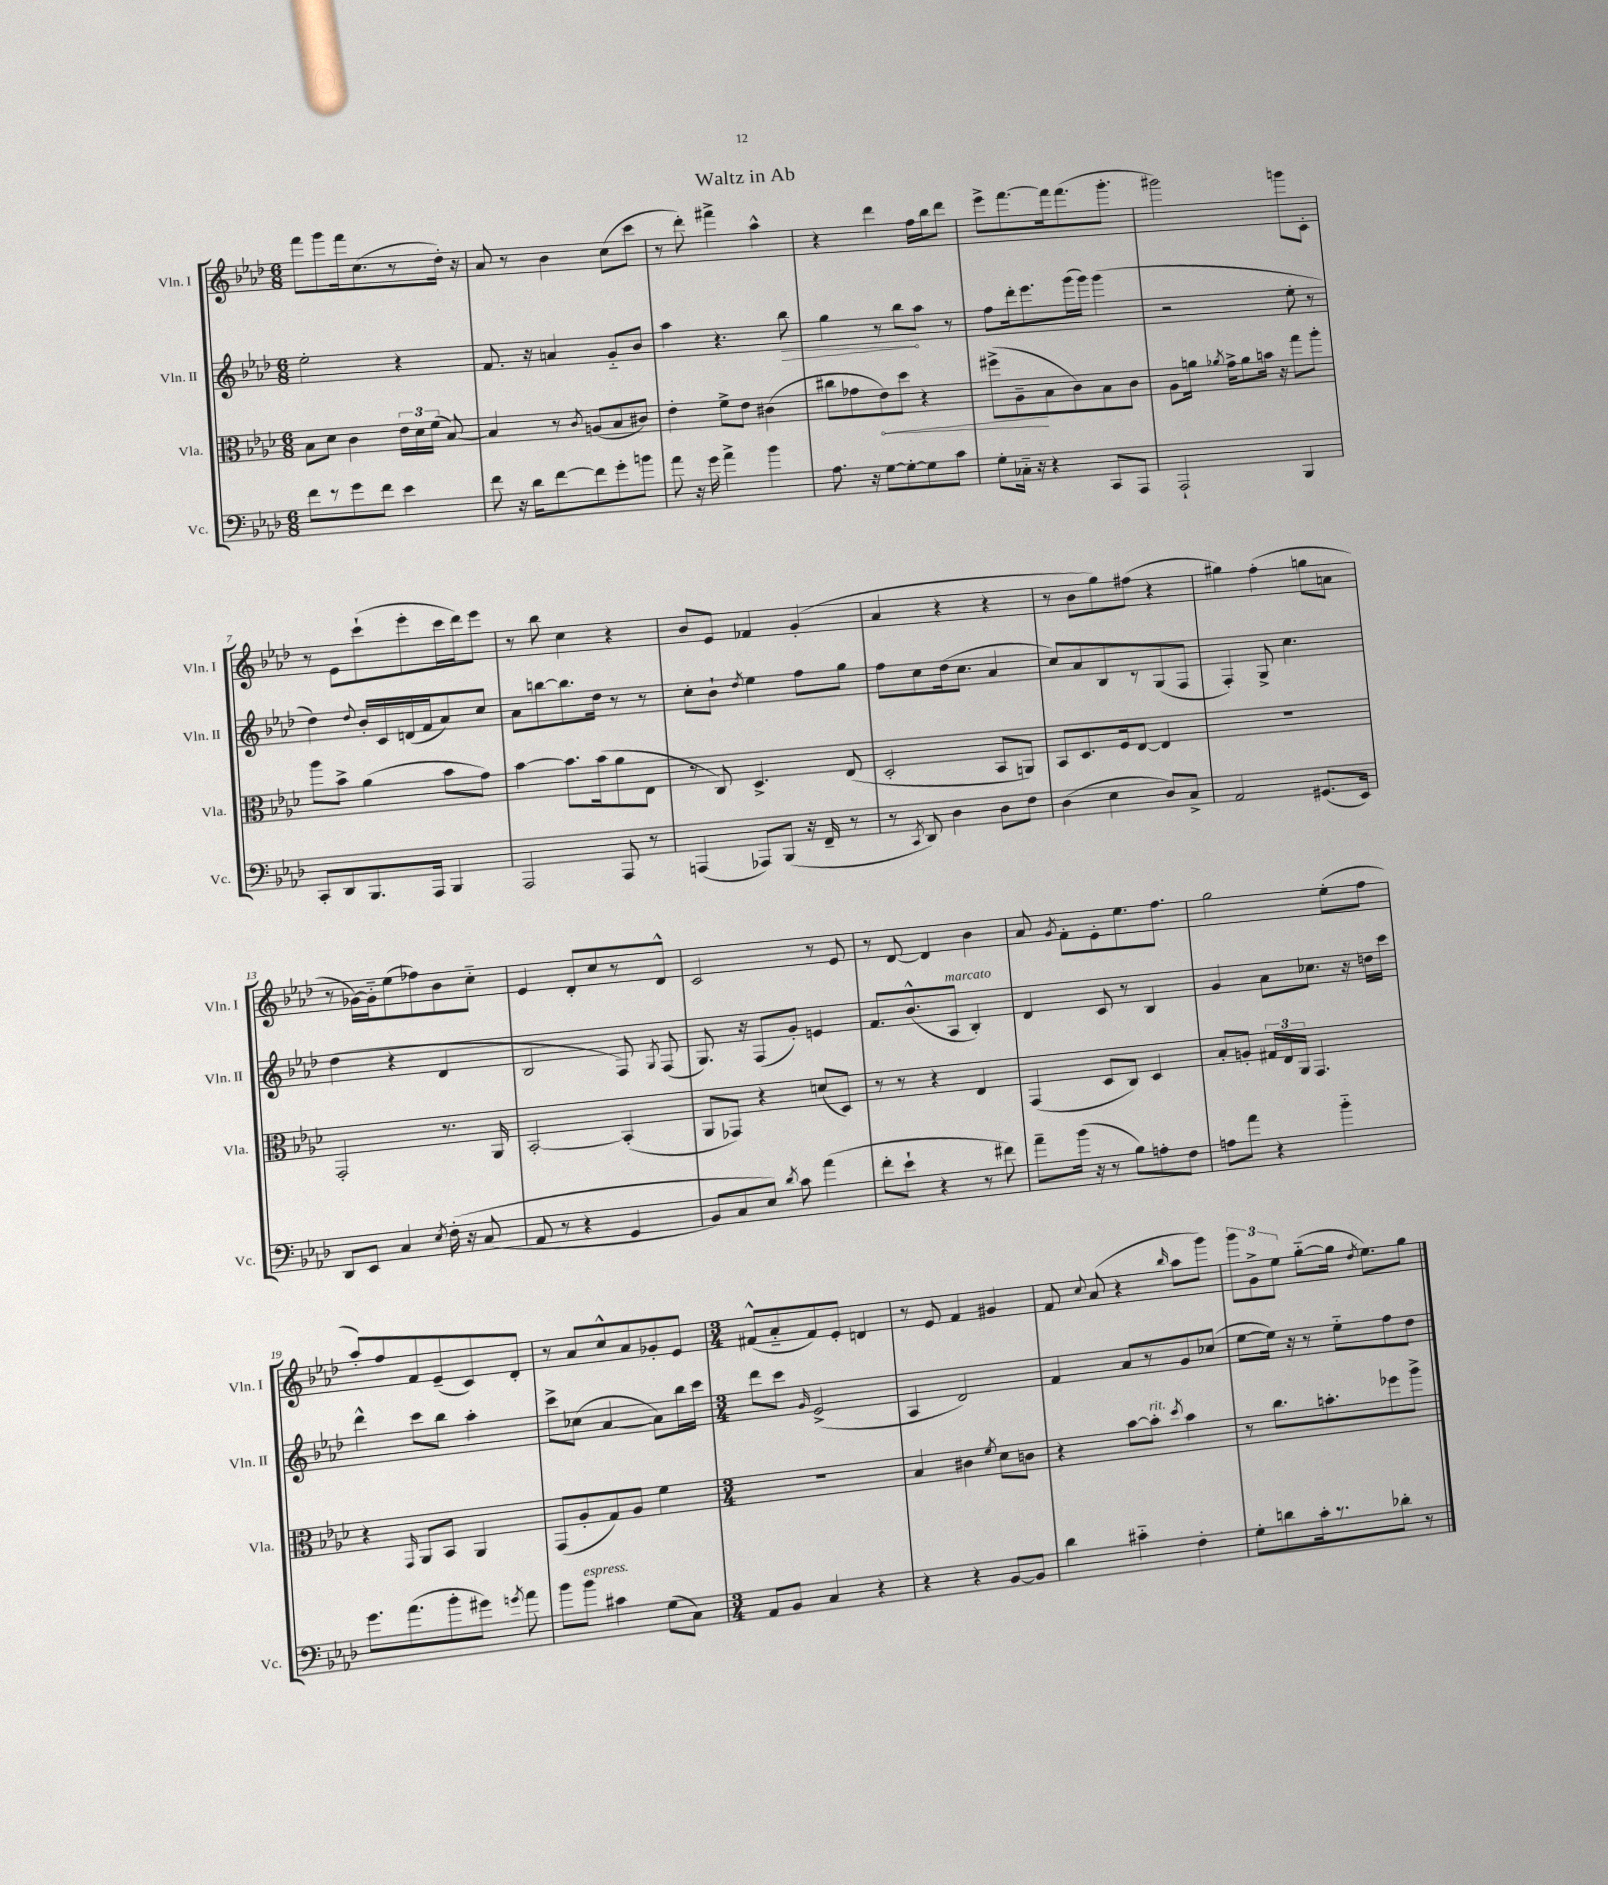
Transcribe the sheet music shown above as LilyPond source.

\header { title = "Waltz in Ab" }
<<
\new StaffGroup <<
\new Staff = "s0" \with { instrumentName = "Vln. I" shortInstrumentName = "Vln. I" } {
    \clef treble \key aes \major \numericTimeSignature \time 6/8
    \autoBeamOff f'''8[ g'''8 f'''16 c''8.( r8 des''16]-.) r16 |
    aes'8 r8 bes'4 c''8[( c'''8] |
    r8 des'''8-.) fis'''4-> aes''4-^ |
    r4 des'''4 f''16[ bes''16 des'''8] |
    ees'''8[-> f'''8.~ f'''16 f'''8.( g'''8.]-. |
    gis'''2) g'''8[ c'8]-. |
    r8 ees'8[ c'''8-!( ees'''8-. c'''16 des'''16) ees'''8] |
    r8 bes''8 c''4 r4 |
    bes'8[ ees'8] fes'4 g'4-.( |
    aes'4 r4 r4 |
    r8 bes'8[ g''8) fis''8]( r4 |
    gis''4) f''4-.( g''8[ a'8] |
    r8 ges'16[~) ges'16-_ ees''8( fes''8) bes'8 c''8]-_ |
    ees'4 des'8[-. c''8 r8 des'8]-^ |
    c'2 r8 ees'8 |
    r8 des'8~ des'4 bes'4 |
    aes'8 \acciaccatura { g'8 } f'8[-. ees'8-. ees''8. f''8.] |
    g''2 ees''8[-.( f''8] |
    aes''8[-.) f''8 f'8 ees'8--( c'8) des'8]-. |
    r8 aes'8[ c''8-^ aes'8 ges'8-. ees'8] |
    \numericTimeSignature \time 3/4 fis'8[-^( aes'8-_ fis'8) ees'8]-. d'4 |
    r8 ees'8 f'4 gis'4 |
    f'8 \appoggiatura { c''8 } aes'8( r4 \grace { bes''16 } aes''8[ g'''8]) |
    \tuplet 3/2 { g'''8[ g'8-> ees''8] } g''8[~-_( g''16] \acciaccatura { des''8 } ees''8.[) g''8] \bar "|." |
}
\new Staff = "s1" \with { instrumentName = "Vln. II" shortInstrumentName = "Vln. II" } {
    \clef treble \key aes \major \numericTimeSignature \time 6/8
    \autoBeamOff ees''2-. r4 |
    f'8. r16 a'4 g'8[-_ bes'8] |
    aes''4 r4. \once \override Hairpin.circled-tip = ##t bes''8\> |
    g''4 r8 bes''8[\! aes''8] r8 |
    f''8[ des'''16-. ees'''8. g'''16( g'''16]) g'''4( |
    r2 ees''8-. r8 |
    des''4) \appoggiatura { des''8 } bes'16[-. c'16 d'16( f'16 aes'8) c''8] |
    aes'8[ b''8~ b''8. des''16] r8 r8 |
    c''8[-. bes'8]-! \acciaccatura { des''8 } ees''4 f''8[ g''8] |
    f''8[ c''8 des''16( c''8.] aes'4 |
    c''8[) aes'8 bes8 r8 g8( f8] |
    f4-.) g8-> c''4. |
    des''4( r4 des'4 |
    bes2 f8) \acciaccatura { g8 } f8( |
    g8.) r16 f8[( g'8]-.) e'4 |
    f'8.[ bes'8.-^( aes8]^\markup { \italic "marcato" } bes4-.) |
    des'4 c'8 r8 bes4 |
    g'4 aes'8[ ces''8.] r16 d''16[ c'''16] |
    des'''4-^ c'''8[ bes''8] aes''4-. |
    c'''8[-> ces''8]( aes'4~ aes'8[) bes''16 c'''16] |
    \numericTimeSignature \time 3/4 des'''8[ c'''8] \grace { g'16 } ees'2->( |
    aes4 des'2) |
    f'4 aes'8[ r8 g'8 ces''8]( |
    ees''8[~ ees''16]) r16 r8 ees''8[-_ f''8 des''8] \bar "|." |
}
\new Staff = "s2" \with { instrumentName = "Vla." shortInstrumentName = "Vla." } {
    \clef alto \key aes \major \numericTimeSignature \time 6/8
    \autoBeamOff bes8[ des'8] c'4 \tuplet 3/2 { ees'16[ des'16 f'16]( } bes8~) |
    bes4 r8 \acciaccatura { c'8 } a8[( bes8 cis'8]) |
    ees'4-. f'8[-> ees'8] cis'4( |
    cis''8[ ges'8 \once \override Hairpin.circled-tip = ##t ees'8\<) des''8] r4 |
    fis''8[->( aes8--\! bes8 c'8) bes8 c'8] |
    aes8[ a'16] \acciaccatura { aes'8 } g'16[-> aes'8 b'16] r16 g''8[ aes''8]-. |
    aes''8[ bes'8]-> aes'4( bes'8[ g'8]) |
    bes'4~ bes'8.[ bes'16( aes'8 ees8] |
    r8 c8) des4.-> ees8( |
    des2-. bes,8[ a,8]) |
    bes,8[ des8. f16 ees8]~ ees4 |
    R2. |
    g,2-. r8. aes,16 |
    bes,2~-. bes,4-.( |
    aes,8[ ges,8]) r4 d'8[( des8]) |
    r8 r8 r4 ees4 |
    g,4( des8[ c8]) des4 |
    bes8[-. a8]-. \tuplet 3/2 { gis16[ ees16 aes,16] } g,4. |
    r4 \grace { g,16 } aes,8[ bes,8] aes,4 |
    g,8[( aes8-. g8) aes8] f'4 |
    \numericTimeSignature \time 3/4 R2. |
    bes4 cis'4 \acciaccatura { f'8 } des'8[ c'8] |
    r4 bes'8[~ bes'8]-.^\markup { \italic "rit." } \acciaccatura { des''8 } bes'4 |
    r8 c''8.[ b'8.-. fes''8 aes''8]-> \bar "|." |
}
\new Staff = "s3" \with { instrumentName = "Vc." shortInstrumentName = "Vc." } {
    \clef bass \key aes \major \numericTimeSignature \time 6/8
    \autoBeamOff f'8[ r8 g'8 f'8] ees'4 |
    f'8 r16 des'16[ f'8~ f'8 g'8-. b'8] |
    aes'8 r16 g'16 aes'4-> bes'4 |
    aes8. r16 g8[~ g8~-. g8 c'8] |
    g8[-. ces16]-_ r16 r4 c,8[ aes,,8] |
    aes,,2-! bes,,4 |
    c,8[-. des,8 bes,,8. aes,,16] bes,,4 |
    aes,,2 aes,,8 r8 |
    a,,4( aes,,8[) bes,,8]( r16 f,16-- r8 |
    r8 \acciaccatura { c,8 } des,8) des4 des8[ f8] |
    des4( ees4 des8[) c8]-> |
    aes,2 gis,8.[( ees,16]) |
    des,8[ ees,8] c4 \acciaccatura { ees8 } f16-.\( r16 c8( |
    aes,8 r8 r4 g,4 |
    bes,8[) c8 ees8]\) \acciaccatura { des'8 } c'8 aes'4( |
    f'8[-. ees'8]-! r4 r8 fis'8) |
    aes'8[-- bes'16]( r16 r8 bes8[) a8-. f8] |
    a8[ aes'8] r4 bes'4-_ |
    g'8.[ aes'8.( bes'8-. gis'8]) \acciaccatura { g'8 } aes'8 |
    bes'8[ bes'8]^\markup { \italic "espress." } cis'4 g8[( c8]) |
    \numericTimeSignature \time 3/4 aes,8[ bes,8] c4 r4 |
    r4 r4 bes,8[~ bes,8] |
    des'4 cis'4-_ f4-. |
    g8[-. d'8 c'16-. r8. des'8]-. r8 \bar "|." |
}
>>
>>
